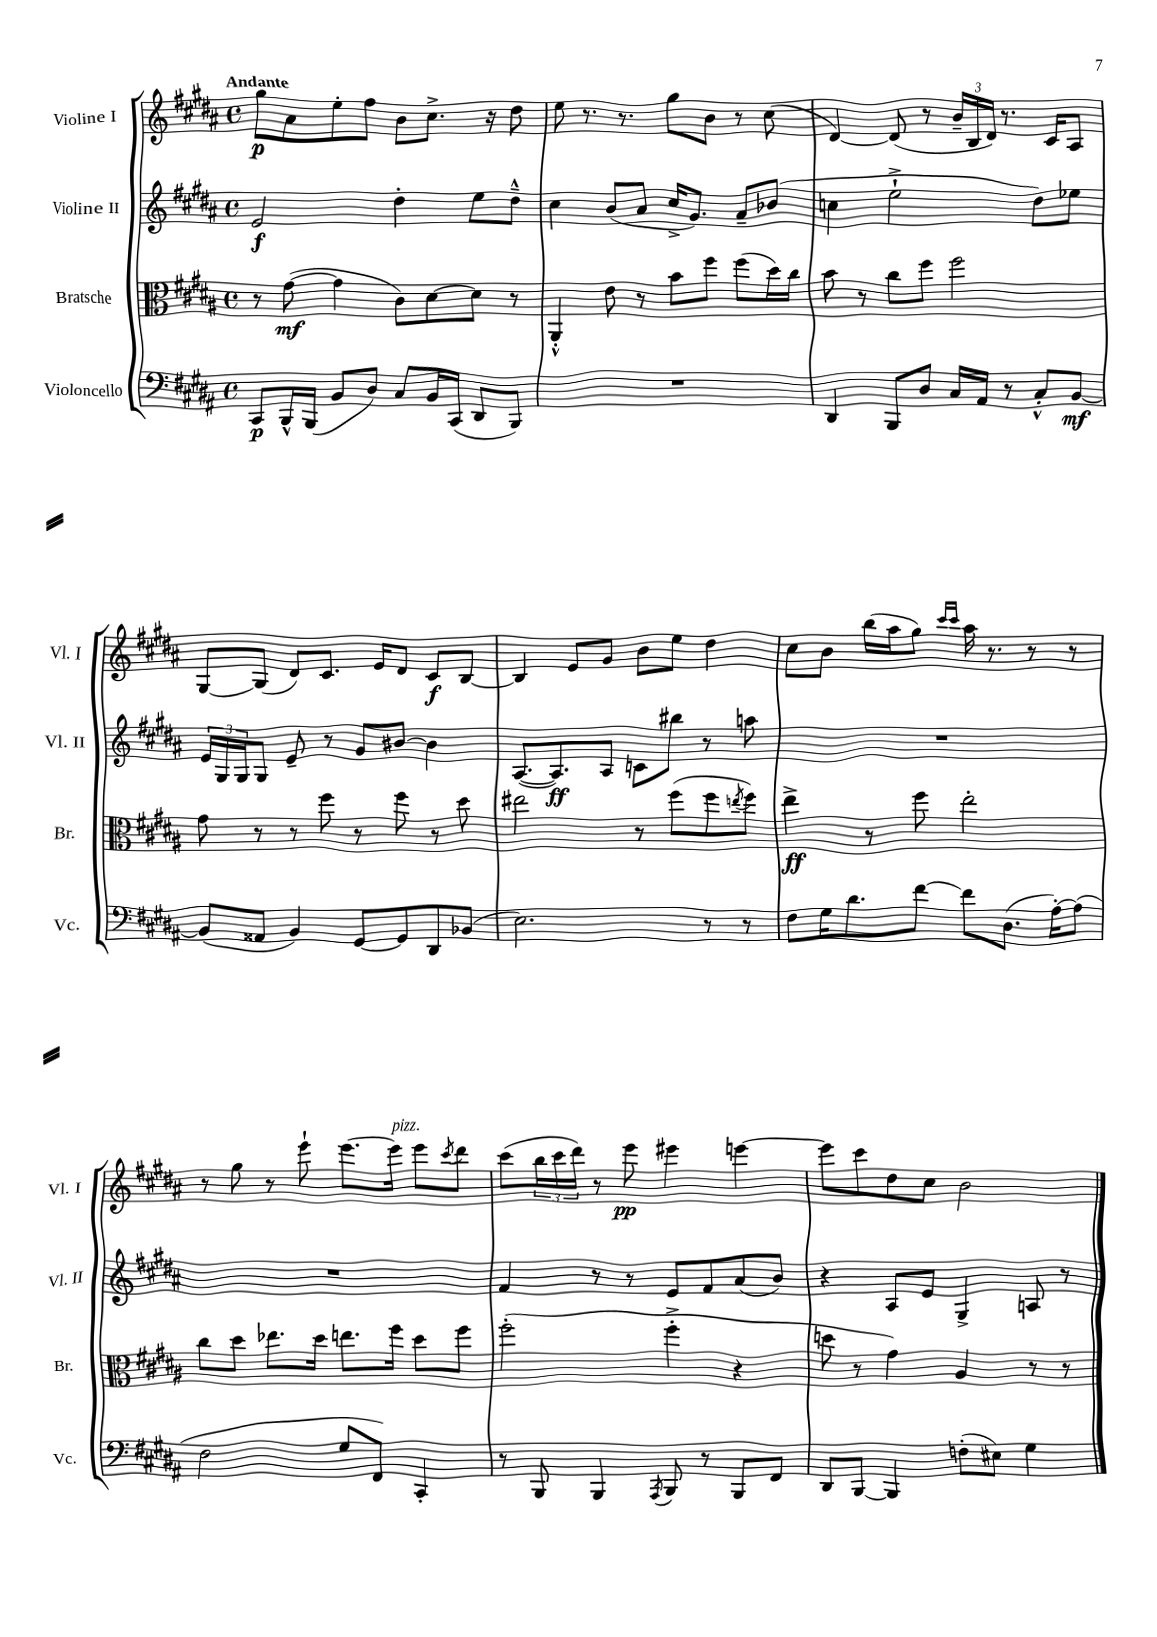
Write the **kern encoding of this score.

**kern	**kern	**kern	**kern
*staff4	*staff3	*staff2	*staff1
*clefF4	*clefC3	*clefG2	*clefG2
*k[f#c#g#d#a#]	*k[f#c#g#d#a#]	*k[f#c#g#d#a#]	*k[f#c#g#d#a#]
*M4/4	*M4/4	*M4/4	*M4/4
*met(c)	*met(c)	*met(c)	*met(c)
8CC#	8r	2e	8gg#
16BBB^^	([8g#	.	8a#
(16BBB	.	.	.
8BB	4g#]	.	8ee'
8D#)	.	.	8ff#
8C#	8c#)	4dd#'	8b
16BB	[8d#	.	8.cc#^
(16CC#	.	.	.
8DD#	8d#]	8ee	.
.	.	.	16r
8BBB)	8r	8dd#~^^	8dd#
=	=	=	=
1r	4AA#'^^	4cc#	8ee
.	.	.	8.r
.	8e	(8b	.
.	.	.	8.r
.	8r	8a#	.
.	8b	16cc#^	8gg#
.	.	8.g#)	.
.	8ff#	.	8b
.	(8ff#	8a#~	8r
.	16dd#)	(8b-	(8cc#
.	16cc#	.	.
=	=	=	=
4DD#	8b	4cc	[4d#)
.	8r	.	.
8BBB	8cc#	2ee`^	(8d#]
8D#	8ff#	.	8r
16C#	2ff#	.	24b~
.	.	.	24B
16AA#	.	.	.
.	.	.	24d#)
8r	.	.	8.r
8C#'^^	.	8dd#)	.
.	.	.	16c#
[8BB	.	8ee-	8A#
=	=	=	=
(8BB]	8g#	24e	[8G#
.	.	24G#	.
.	.	24G#	.
8AA##	8r	8G#	(8G#]
4BB)	8r	8e~	8d#)
.	8ff#	8r	8.c#
[8GG#	8r	8g#	.
.	.	.	16e
8GG#]	8ff#	[8b#	8d#
8DD#	8r	4b#]	8c#
(8BB-	8dd#	.	[8B
=	=	=	=
2.E)	2ee#	([8.A#	4B]
.	.	8.A#])	.
.	.	.	8e
.	.	8A#	8g#
.	8r	8c	8b
.	(8ff#	8bb#	8ee
8r	8ff#	8r	4dd#
.	8qee	.	.
8r	8ff#)	8aa	.
=	=	=	=
8F#	4ee^	1r	8cc#
16G#	.	.	8b
8.d#	.	.	.
.	8r	.	(16bb
.	.	.	16aa#
[8f#	8ff#	.	8gg#)
.	.	.	16qqccc#
.	.	.	16qqccc#
8f#]	2ee'	.	16aa#
.	.	.	8.r
(8.D#	.	.	.
.	.	.	8r
[16A#')	.	.	.
(8A#]	.	.	8r
=	=	=	=
2F#	8cc#	1r	8r
.	8dd#	.	8gg#
.	8.ee-	.	8r
.	.	.	8eee`
.	16dd#	.	.
8G#	8.ee	.	[8.eee
8FF#)	.	.	.
.	16ff#	.	16eee]
4CC#'	8dd#	.	8eee
.	.	.	8qccc#
.	8ff#	.	8ddd#
=	=	=	=
8r	(2ff#'	4f#	(8ccc#
8BBB	.	.	24bb
.	.	.	24ccc#
.	.	.	24ddd#)
4BBB	.	8r	8r
.	.	8r	8eee
8qAAA#	.	.	.
8BBB	4ff#'^	8e	4eee#
8r	.	8f#	.
8BBB	4r	(8a#	[4eee
8FF#	.	8b)	.
=	=	=	=
8DD#	8dd	4r	8eee]
[8BBB	8r	.	8ccc#
4BBB]	4g#)	8A#	8dd#
.	.	8e	8cc#
(8F'	4A#	4G#^	2b
8E#)	.	.	.
4G#	8r	8A	.
.	8r	8r	.
==	==	==	==
*-	*-	*-	*-
